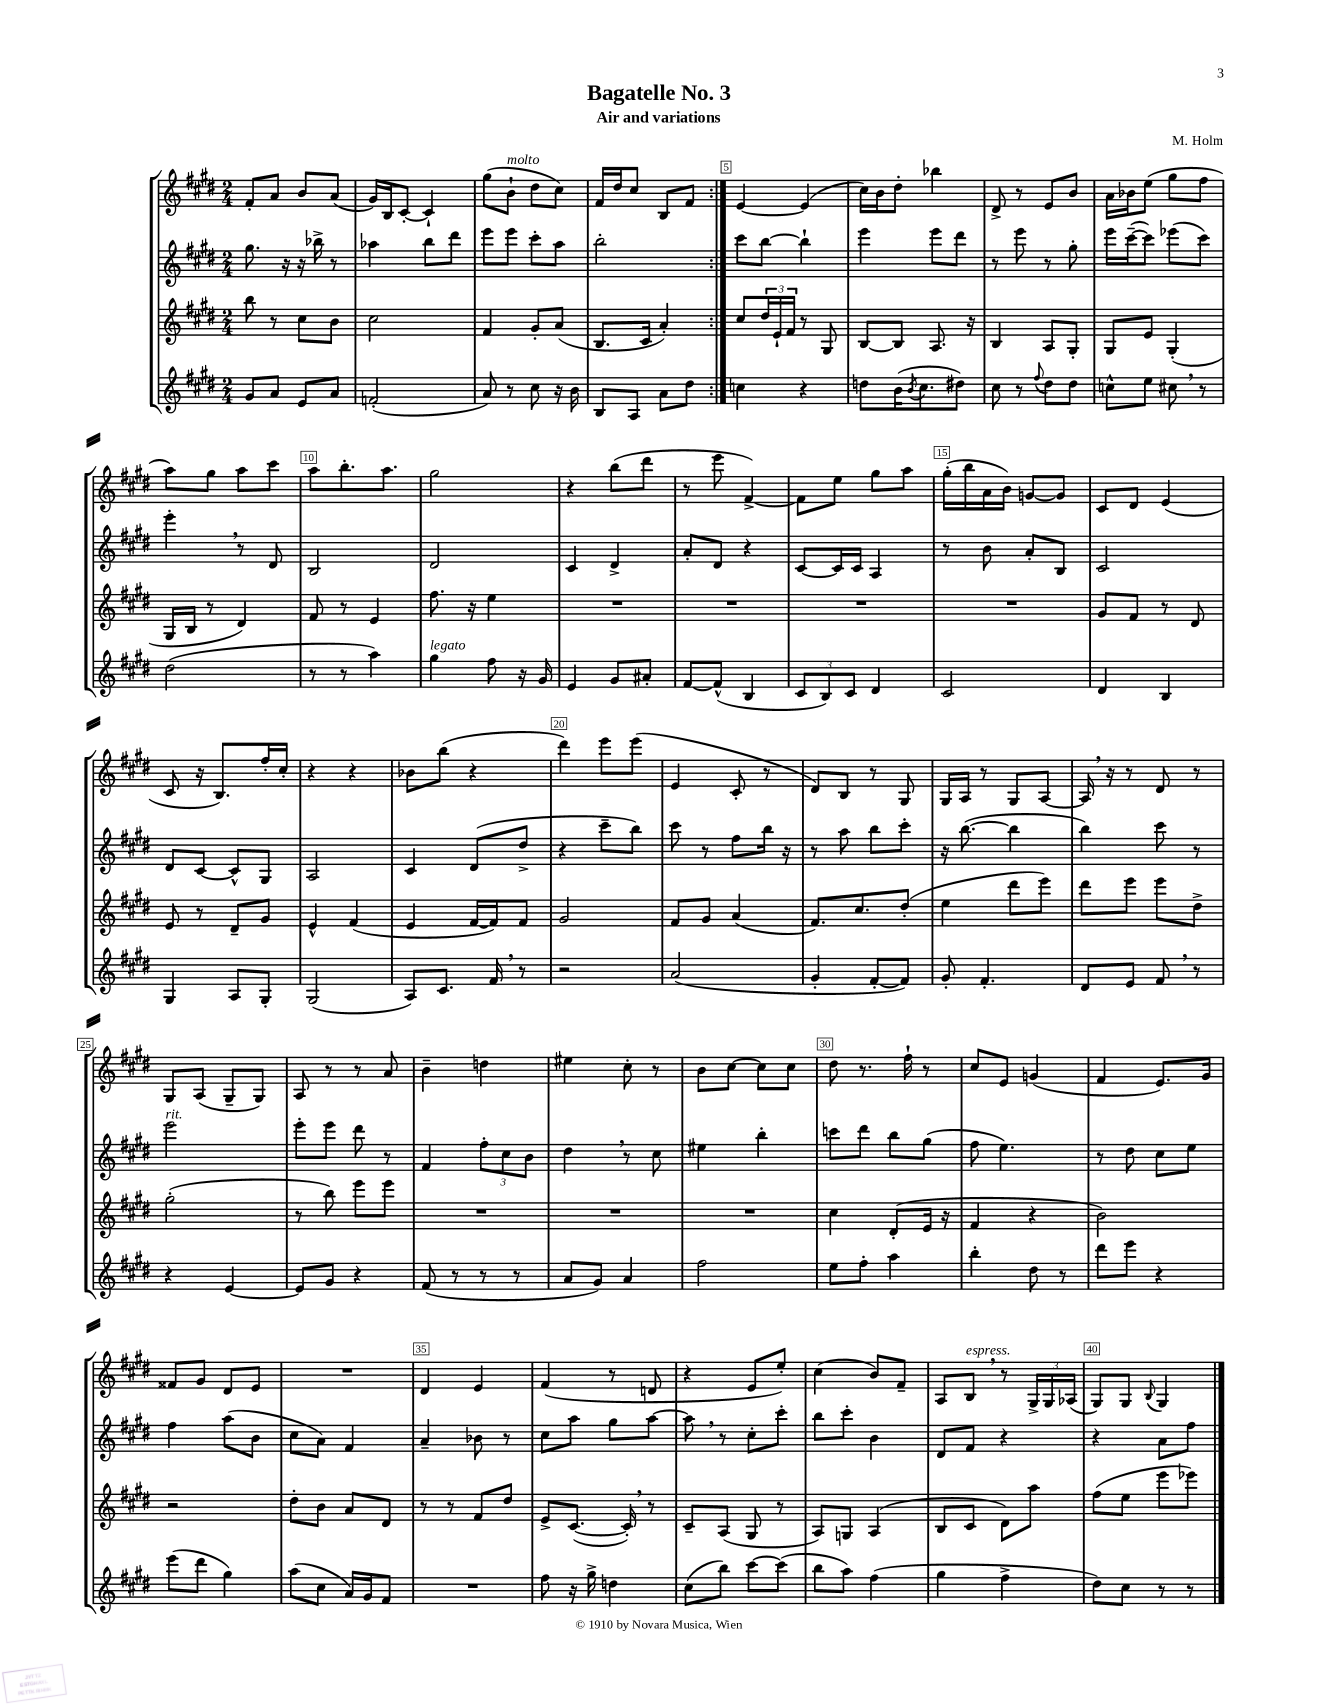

**kern	**kern	**kern	**kern
*staff4	*staff3	*staff2	*staff1
*clefG2	*clefG2	*clefG2	*clefG2
*k[f#c#g#d#]	*k[f#c#g#d#]	*k[f#c#g#d#]	*k[f#c#g#d#]
*M2/4	*M2/4	*M2/4	*M2/4
8g#/L	8bb\	8.gg#\	8f#'/L
8a/J	8r	.	8a/J
.	.	16r	.
8e/L	8cc#\L	16r	8b/L
.	.	16bb-^\	.
8a/J	8b\J	8r	(8a/J
=	=	=	=
(2f'/	2cc#\	4aa-\	16g#/LL)
.	.	.	16B/J
.	.	.	[8c#'/J
.	.	8bb\L	4c#`/]
.	.	8ddd#\J	.
=	=	=	=
8a/)	4f#/	8eee\L	(8gg#\L
8r	.	8eee\J	8b`\J
8cc#\	8g#'/L	8ccc#'\L	8dd#\L
16r	(8a/J	8aa\J	8cc#\J)
16b\	.	.	.
=	=	=	=
8B/L	8.B/L	2bb'\	16f#/LL
.	.	.	16dd#/J
8A/J	.	.	8cc#/J
.	16c#/Jk	.	.
8a\L	4a'/)	.	8B/L
8dd#\J	.	.	8f#/J
=:|!	=:|!	=:|!	=:|!
4cc\	8cc#/L	8ccc#\L	[4e/
.	24dd#/L	[8bb\J	.
.	24e`/	.	.
.	24f#/JJ	.	.
4r	8r	4bb`\]	(4e/]
.	8G#/	.	.
=	=	=	=
8dd\L	[8B/L	4eee\	16cc#\LL)
.	.	.	16b\J
(16b\K	8B/]J	.	8dd#'\J
8qb/	.	.	.
8.cc#\	.	.	.
.	8.A/	8eee\L	4bb-\
8dd#\J)	.	8ddd#\J	.
.	16r	.	.
=	=	=	=
8cc#\	4B/	8r	8d#^/
8r	.	8eee\	8r
8qqff#/	.	.	.
8dd#\L	8A/L	8r	8e/L
8dd#\J	8G#'/J	8gg#'\	8b/J
=	=	=	=
8cc^^\L	8G#/L	16eee\LL	16a\LL
.	.	([16ccc#~\J	16b-\J
8ee\J	8e/J	8ccc#\]J)	(8ee\J
8cc#\	(4G#'/	(8eee-\L	8gg#\L
8r	.	8ccc#\J)	8ff#\J
=	=	=	=
(2dd#\	16G#/LL	4eee'\	8aa\L)
.	16B/JJ	.	.
.	8r	.	8gg#\J
.	4d#/)	8r	8aa\L
.	.	8d#/	8ccc#\J
=	=	=	=
8r	8f#/	2B/	8aa\L
8r	8r	.	8.bb'\
4aa\)	4e/	.	.
.	.	.	8.aa\J
=	=	=	=
4gg#\	8.ff#\	2d#/	2gg#\
.	16r	.	.
8ff#\	4ee\	.	.
16r	.	.	.
16g#/	.	.	.
=	=	=	=
4e/	2r	4c#/	4r
8g#/L	.	4d#^/	(8bb\L
8a#'/J	.	.	8ddd#\J
=	=	=	=
[8f#/L	2r	8a'/L	8r
(8f#^^/]J	.	8d#/J	8eee\
4B/	.	4r	[4f#^/)
=	=	=	=
12c#/L	2r	[8c#/L	8f#\]L
12B/)	.	.	.
.	.	16c#/]L	8ee\J
12c#/J	.	.	.
.	.	16c#/JJ	.
4d#/	.	4A/	8gg#\L
.	.	.	8aa\J
=	=	=	=
2c#/	2r	8r	(16gg#'\LL
.	.	.	16bb\
.	.	8b\	16a\
.	.	.	16b\JJ)
.	.	8a'/L	[8g/L
.	.	8B/J	8g/]J
=	=	=	=
4d#/	8g#/L	2c#/	8c#/L
.	8f#/J	.	8d#/J
4B/	8r	.	(4e/
.	8d#/	.	.
=	=	=	=
4G#/	8e/	8d#/L	8c#/
.	8r	[8c#/J	16r
.	.	.	8.B/L)
8A/L	8d#~/L	8c#^^/]L	.
8G#'/J	8g#/J	8G#/J	16ff#'/L
.	.	.	16cc#'/JJ
=	=	=	=
(2G#/	4e^^/	2A/	4r
.	(4f#/	.	4r
=	=	=	=
8A/L)	4e/	4c#/	8b-\L
8.c#/J	.	.	(8bb\J
.	[16f#/LL	(8d#/L	4r
16f#/	16f#/]J)	.	.
8r	8f#/J	8dd#^/J	.
=	=	=	=
2r	2g#/	4r	4ddd#\)
.	.	8ccc#~\L	8eee\L
.	.	8bb\J)	(8eee\J
=	=	=	=
(2a/	8f#/L	8ccc#\	4e/
.	8g#/J	8r	.
.	(4a/	8ff#\L	8c#'/
.	.	16bb\Jk	8r
.	.	16r	.
=	=	=	=
4g#'/	8.f#/L)	8r	8d#/L)
.	.	8aa\	8B/J
.	8.cc#/	.	.
[8f#'/L	.	8bb\L	8r
8f#/]J)	(8dd#'/J	8ccc#'\J	8G#/
=	=	=	=
8g#'/	4ee\	16r	16G#/LL
.	.	([8.bb\	16A/JJ
4.f#'/	.	.	8r
.	8ddd#\L	4bb\]	8G#/L
.	8eee\J)	.	[8A/J
=	=	=	=
8d#/L	8ddd#\L	4bb\)	16A/]
.	.	.	16r
8e/J	8eee\J	.	8r
8f#/	8eee\L	8ccc#\	8d#/
8r	8dd#^\J	8r	8r
=	=	=	=
4r	(2gg#'\	2eee\	8G#/L
.	.	.	(8A/J
[4e/	.	.	8G#~/L
.	.	.	8G#/J)
=	=	=	=
8e/]L	8r	8eee'\L	8A/
8g#/J	8bb\)	8eee\J	8r
4r	8eee\L	8ddd#\	8r
.	8eee\J	8r	8a/
=	=	=	=
(8f#/	2r	4f#/	4b~\
8r	.	.	.
8r	.	12ff#'\L	4dd\
.	.	12cc#\	.
8r	.	.	.
.	.	12b\J	.
=	=	=	=
8a/L	2r	4dd#\	4ee#\
8g#/J)	.	.	.
4a/	.	8r	8cc#'\
.	.	8cc#\	8r
=	=	=	=
2ff#\	2r	4ee#\	8b\L
.	.	.	[8cc#\J
.	.	4bb'\	8cc#\]L
.	.	.	8cc#\J
=	=	=	=
8ee\L	4cc#\	8ccc\L	8dd#\
8ff#'\J	.	8ddd#\J	8.r
4aa\	(8d#'/L	8bb\L	.
.	.	.	16ff#`\
.	16e/Jk	(8gg#\J	8r
.	16r	.	.
=	=	=	=
4bb'\	4f#/	8ff#\	8cc#/L
.	.	4.ee\)	8e/J
8dd#\	4r	.	(4g/
8r	.	.	.
=	=	=	=
8ddd#\L	2b\)	8r	4f#/
8eee\J	.	8dd#\	.
4r	.	8cc#\L	8.e/L)
.	.	8ee\J	.
.	.	.	16g#/Jk
=	=	=	=
(8eee\L	2r	4ff#\	8f##/L
8ddd#\J	.	.	8g#/J
4gg#\)	.	(8aa\L	8d#/L
.	.	8b\J	8e/J
=	=	=	=
(8aa\L	8dd#'\L	8cc#\L	2r
8cc#\J	8b\J	8a\J)	.
16a/LL)	8a/L	4f#/	.
16g#/J	.	.	.
8f#/J	8d#/J	.	.
=	=	=	=
2r	8r	4a~/	4d#/
.	8r	.	.
.	8f#/L	8b-\	4e/
.	8dd#/J	8r	.
=	=	=	=
8ff#\	8e^/L	8cc#\L	(4f#/
16r	([8.c#/J	8aa\J	.
16gg#^\	.	.	.
4dd\	.	8gg#\L	8r
.	16c#'/])	.	.
.	8r	[8aa\J	8d/
=	=	=	=
(8cc#\L	8c#~/L	8aa\]	4r
8bb\J)	(8A/J	8r	.
[8ccc#\L	8G#/	8cc#'\L	8e/L
(8ccc#\]J	8r	8ccc#'\J	8ee'/J)
=	=	=	=
8bb\L	8A/L)	8bb\L	(4cc#\
8aa\J)	8G/J	8ccc#'\J	.
(4ff#\	(4A/	4b\	8b/L)
.	.	.	8f#~/J
=	=	=	=
4gg#\	8B/L	8d#/L	8A/L
.	8c#/J	8f#/J	8B/J
4ff#^\	8d#\L)	4r	8r
.	8aa\J	.	24G#^/LL
.	.	.	24G#/
.	.	.	(24A-/JJ
=	=	=	=
8dd#\L)	(8ff#\L	4r	8G#/L)
8cc#\J	8ee\J	.	8G#/J
.	.	.	8qqB/
8r	8eee\L	8a\L	4G#/
8r	8eee-\J)	8ff#\J	.
==	==	==	==
*-	*-	*-	*-
